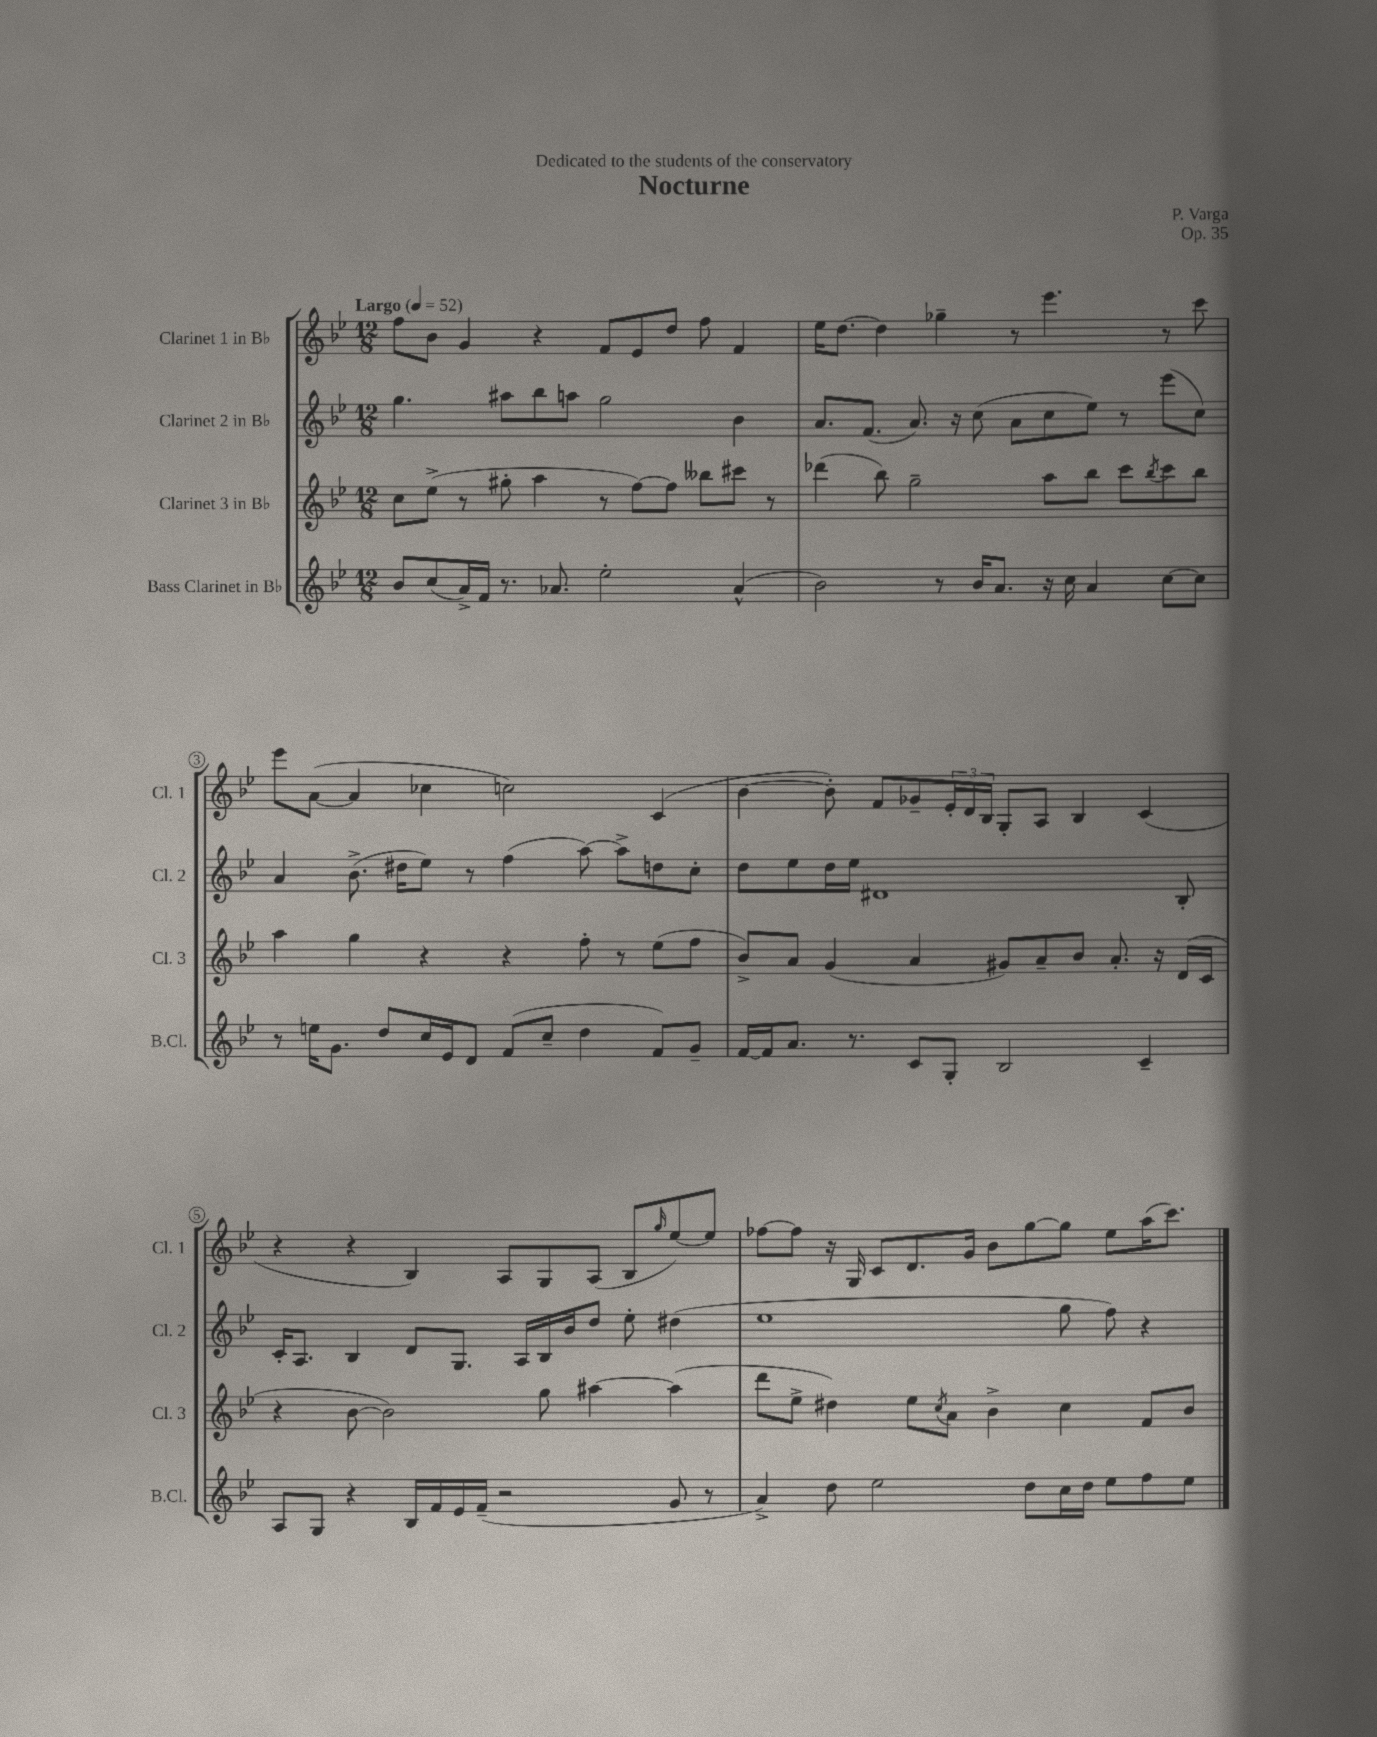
\header { title = "Nocturne" composer = "P. Varga" dedication = "Dedicated to the students of the conservatory" opus = "Op. 35" }
<<
\new StaffGroup <<
\new Staff = "s0" \with { instrumentName = "Clarinet 1 in Bb" shortInstrumentName = "Cl. 1" } {
    \clef treble \key bes \major \numericTimeSignature \time 12/8 \tempo "Largo" 4 = 52
    f''8 bes'8 g'4 r4 f'8 ees'8 d''8 f''8 f'4 |
    ees''16 d''8.~ d''4 ges''4-- r8 ees'''4. r8 c'''8 |
    ees'''8 a'8~( a'4 ces''4 c''2) c'4( |
    bes'4~ bes'8-.) f'8 ges'8-- \tuplet 3/2 { ees'16-. d'16 bes16 } g8-. a8 bes4 c'4( |
    r4 r4 bes4) a8 g8 a8( bes8 \grace { g''16 } ees''8~) ees''8 |
    fes''8~ fes''8 r16 g16 c'8 d'8. g'16 bes'8 g''8~ g''8 ees''8 a''16( c'''8.) \bar "|." |
}
\new Staff = "s1" \with { instrumentName = "Clarinet 2 in Bb" shortInstrumentName = "Cl. 2" } {
    \clef treble \key bes \major \numericTimeSignature \time 12/8
    g''4. ais''8 bes''8 a''8 g''2 bes'4 |
    a'8. f'8.( a'8.) r16 c''8( a'8 c''8 ees''8) r8 ees'''8( c''8) |
    a'4 bes'8.->( dis''16 ees''8) r8 f''4( a''8~) a''8-> d''8 c''8-. |
    d''8 ees''8 d''16 ees''16 dis'1 bes8-. |
    c'16-. a8. bes4 d'8 g8. a16 bes16 bes'16 d''8 ees''8-. dis''4( |
    ees''1 g''8 f''8) r4 \bar "|." |
}
\new Staff = "s2" \with { instrumentName = "Clarinet 3 in Bb" shortInstrumentName = "Cl. 3" } {
    \clef treble \key bes \major \numericTimeSignature \time 12/8
    c''8 ees''8->( r8 gis''8-. a''4 r8 f''8~) f''8 beses''8 cis'''8 r8 |
    des'''4( bes''8) g''2-- a''8 bes''8 c'''8 \acciaccatura { bes''8 } c'''8 bes''8 |
    a''4 g''4 r4 r4 f''8-. r8 ees''8( f''8 |
    bes'8->) a'8 g'4( a'4 gis'8) a'8-- bes'8 a'8.-. r16 d'16( c'16 |
    r4 bes'8~ bes'2) g''8 ais''4~ ais''4( |
    d'''8 ees''8-> dis''4) ees''8 \acciaccatura { c''8 } a'8 bes'4-> c''4 f'8 bes'8 \bar "|." |
}
\new Staff = "s3" \with { instrumentName = "Bass Clarinet in Bb" shortInstrumentName = "B.Cl." } {
    \clef treble \key bes \major \numericTimeSignature \time 12/8
    bes'8 c''8( a'16->) f'16 r8. aes'8. ees''2-. aes'4-^( |
    bes'2) r8 bes'16 a'8. r16 c''16 a'4 c''8~ c''8 |
    r8 e''16 g'8. d''8 c''16 ees'16 d'8 f'8( c''8-- d''4 f'8) g'8-- |
    f'16~ f'16 a'8. r8. c'8 g8-. bes2 c'4-- |
    a8 g8 r4 bes16 f'16 ees'16 f'16--( r2 g'8 r8 |
    a'4->) d''8 ees''2 d''8 c''16 d''16 ees''8 f''8 ees''8 \bar "|." |
}
>>
>>
\layout { \context { \Score \override BarNumber.stencil = #(make-stencil-circler 0.1 0.3 ly:text-interface::print) } }
